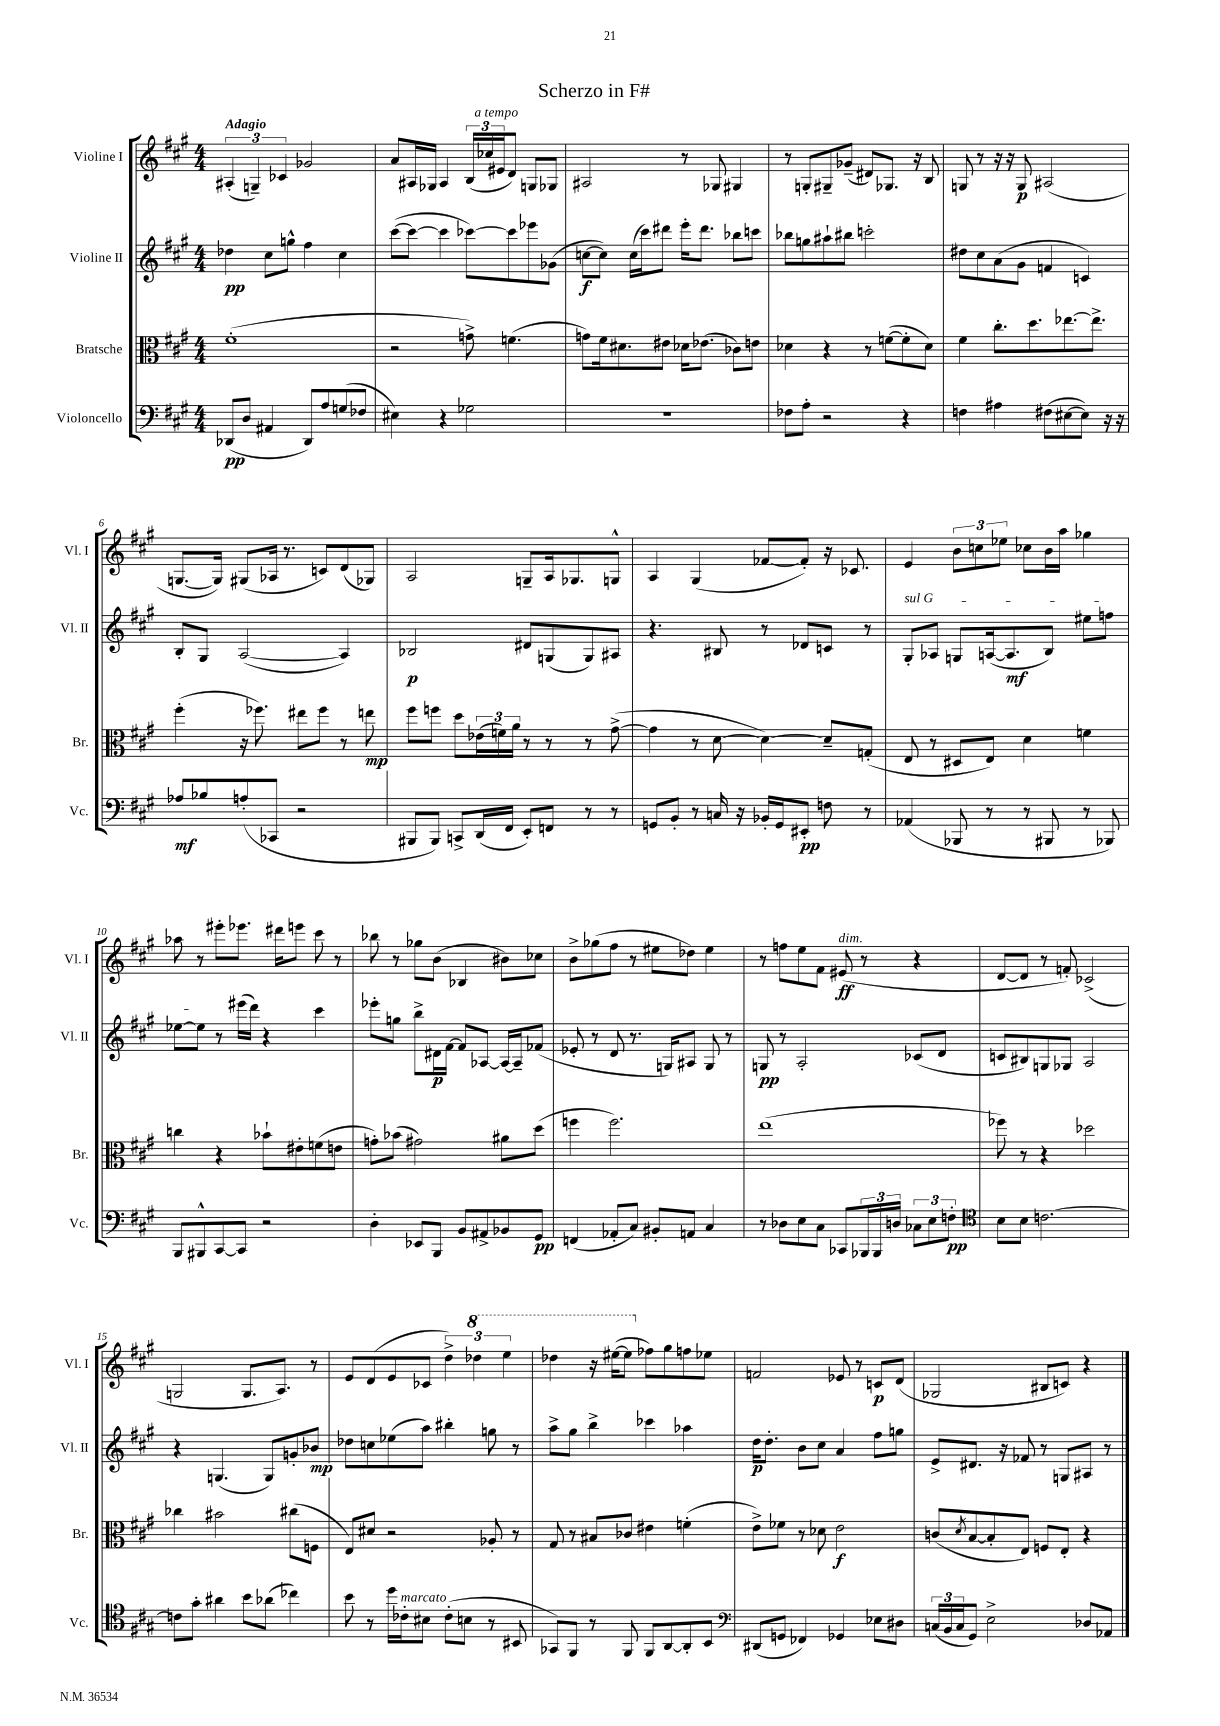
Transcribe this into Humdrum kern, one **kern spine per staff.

**kern	**dynam	**kern	**dynam	**kern	**dynam	**kern	**dynam
*part4	*part4	*part3	*part3	*part2	*part2	*part1	*part1
*staff4	*staff4	*staff3	*staff3	*staff2	*staff2	*staff1	*staff1
*I"Violoncello	*	*I"Bratsche	*	*I"Violine II	*	*I"Violine I	*
*I'Vc.	*	*I'Br.	*	*I'Vl. II	*	*I'Vl. I	*
*clefF4	*	*clefC3	*	*clefG2	*	*clefG2	*
*k[f#c#g#]	*	*k[f#c#g#]	*	*k[f#c#g#]	*	*k[f#c#g#]	*
*M4/4	*	*M4/4	*	*M4/4	*	*M4/4	*
=1	=1	=1	=1	=1	=1	=1	=1
!	!	!	!	!	!	!LO:TX:a:B:t=Adagio	!
(8DD-X/L	pp	(1f#'	.	4dd-X\	pp	(6A#X'/	.
8D/J	.	.	.	.	.	.	.
.	.	.	.	.	.	6Gn~/)	.
4AA#X/	.	.	.	8cc#\L	.	.	.
.	.	.	.	.	.	6c-X/	.
.	.	.	.	8ggn^^\J	.	.	.
8DD-/L)	.	.	.	4ff#\	.	2g-X/	.
8A/	.	.	.	.	.	.	.
(8Gn/	.	.	.	4cc#\	.	.	.
8F-X/J	.	.	.	.	.	.	.
=2	=2	=2	=2	=2	=2	=2	=2
4E#X\)	.	2r	.	([8ccc#\L	.	8a/L	.
.	.	.	.	8ccc#\J_	.	16A#X/L	.
.	.	.	.	.	.	16G-X/JJ	.
4r	.	.	.	4ccc#\]	.	4A#/	.
2G-X\	.	8gn^\)	.	[8ccc-X\L)	.	(24B/LL	.
!	!	!	!	!	!	!LO:TX:a:i:t=a tempo	!
.	.	.	.	.	.	24cc-X/	.
.	.	.	.	.	.	24e#X/J	.
.	.	(4.fn\	.	8ccc-\]	.	8d/J)	.
.	.	.	.	8eee-X\	.	8Gn/L	.
.	.	.	.	(8g-X\J	.	8G-X/J	.
=3	=3	=3	=3	=3	=3	=3	=3
1r	.	8gn\L)	.	[8ccn\L	f	2A#X/	.
.	.	16f#\k	.	8cc\J])	.	.	.
.	.	8.d#X\	.	.	.	.	.
.	.	.	.	(16cc\LL	.	.	.
.	.	.	.	16ccc#\J)	.	.	.
.	.	8e#X\J	.	8ddd#X\J	.	.	.
.	.	16d-X\KL	.	16eee'\KL	.	8r	.
.	.	(8.e-X\J	.	8.ddd#\J	.	.	.
.	.	.	.	.	.	8G-X/	.
.	.	8c-X\L)	.	8bb-X\L	.	4G#X/	.
.	.	8en\J	.	8cccn\J	.	.	.
=4	=4	=4	=4	=4	=4	=4	=4
8F-X\L	.	4d-X\	.	8bb-X\L	.	8r	.
8A'\J	.	.	.	8ggn\	.	8Gn'/L	.
2r	.	4r	.	8aa#X`\	.	8G#X~/	.
.	.	.	.	8bb#X\J	.	(8g-X~/J	.
.	.	8r	.	2cccn'\	.	8d#X/L)	.
.	.	([8fn\L	.	.	.	8.G-X/J	.
4r	.	8f'\]	.	.	.	.	.
.	.	.	.	.	.	16r	.
.	.	8d-\J)	.	.	.	8B/	.
=5	=5	=5	=5	=5	=5	=5	=5
4Fn\	.	4f#\	.	8dd#X\L	.	8Gn/	.
.	.	.	.	8cc#\	.	8r	.
4A#X\	.	8.cc#'\L	.	(8a\	.	16r	.
.	.	.	.	.	.	16r	.
.	.	.	.	8g#\J	.	8G/	p
.	.	8.dd\	.	.	.	.	.
(8F#X\L	.	.	.	4fn/	.	(2A#X/	.
[8E#X\	.	[8.ee-X\	.	.	.	.	.
8E#\J])	.	.	.	4cn/)	.	.	.
.	.	8.ee-^\J]	.	.	.	.	.
16r	.	.	.	.	.	.	.
16r	.	.	.	.	.	.	.
!!LO:LB:g=z
=6	=6	=6	=6	=6	=6	=6	=6
8A-X/L	mf	(4ff#'\	.	8B'/L	.	[8.Gn/L	.
8B-X/	.	.	.	8G#/J	.	.	.
.	.	.	.	.	.	16G/Jk])	.
(8An'/	.	16r	.	([2A/	.	(8G#X/L	.
.	.	8.ff-X\)	.	.	.	.	.
8CC-X/J	.	.	.	.	.	16A-X/Jk	.
.	.	.	.	.	.	8.r	.
2r	.	8ee#X\L	.	.	.	.	.
.	.	8ff-\J	.	.	.	8cn/L)	.
.	.	8r	.	4A/])	.	(8d/	.
.	.	8een\	mp	.	.	8G-X/J)	.
=7	=7	=7	=7	=7	=7	=7	=7
8BBB#X/L	.	8ff#\L	.	2B-X/	p	2A/	.
8BBB#/J)	.	8ffn\J	.	.	.	.	.
8CCn^/L	.	8dd\L	.	.	.	.	.
(16DD/L	.	(24e-X\L	.	.	.	.	.
.	.	24fn\)	.	.	.	.	.
16FF#/JJ	.	.	.	.	.	.	.
.	.	24a\JJ	.	.	.	.	.
8EE'/L)	.	8r	.	8d#X/L	.	8Gn~/L	.
8FFn/J	.	8r	.	(8Gn/	.	16A/k	.
.	.	.	.	.	.	8.G-X/	.
8r	.	8r	.	8G/)	.	.	.
8r	.	([8g#^\	.	8A#X/J	.	8Gn^^/J	.
=8	=8	=8	=8	=8	=8	=8	=8
8GGn/L	.	4g#\]	.	4.r	.	4A/	.
8BB'/J	.	.	.	.	.	.	.
8r	.	8r	.	.	.	(4G#/	.
16Cn/	.	[8d\	.	8B#X/	.	.	.
16r	.	.	.	.	.	.	.
16BB-X'/LL	.	4d\_)	.	8r	.	[8f-X/L	.
16GG/J	.	.	.	.	.	.	.
8EE#X'/J	pp	.	.	8d-X/L	.	8f-'/J])	.
8Fn\	.	8d~/L]	.	8cn/J	.	16r	.
.	.	.	.	.	.	8.c-X/	.
8r	.	(8Gn'/J	.	8r	.	.	.
=9	=9	=9	=9	=9	=9	=9	=9
!	!	!	!	!LO:TX:a:i:t=sul G	!	!	!
(4AA-X/	.	8E/	.	8G#'/L	.	4e/	.
.	.	8r	.	8A-X/J	.	.	.
8BBB-X/	.	8D#X/L	.	8Gn/L	.	12b\L	.
.	.	.	.	.	.	12ccn\	.
8r	.	8E/J)	.	([16An/k	.	.	.
.	.	.	.	.	.	12ee-X\J	.
.	.	.	.	8.A/]	mf	.	.
8r	.	4d\	.	.	.	8cc-X\L	.
8BBB#X/	.	.	.	8B/J)	.	16b\L	.
.	.	.	.	.	.	16aa\JJ	.
8r	.	4fn\	.	8ee#X\L	.	4gg-X\	.
8BBB-X/)	.	.	.	8ffn\J	.	.	.
!!LO:LB:g=z
=10	=10	=10	=10	=10	=10	=10	=10
8BBB/L	.	4ccn\	.	[8ee-X\L	.	8aa-X\	.
8BBB#X^^/	.	.	.	8ee-\J]	.	8r	.
[8CC#/	.	4r	.	8r	.	8eee#X'\L	.
8CC#/J]	.	.	.	(16eee#X\LL	.	8.eee-X\J	.
.	.	.	.	16ddd\JJ)	.	.	.
2r	.	8b-X`\L	.	4r	.	.	.
.	.	.	.	.	.	16ddd#X\KL	.
.	.	8e#X'\	.	.	.	8eeen\J	.
.	.	(8fn\	.	4ccc#\	.	8ccc#\	.
.	.	8en\J	.	.	.	8r	.
=11	=11	=11	=11	=11	=11	=11	=11
4D'\	.	8gn'\L)	.	8eee-X'\L	.	8bb-X\	.
.	.	(8b-X\J	.	8ggn\J	.	8r	.
8EE-X/L	.	2g#X\)	.	8bb^\L	.	8gg-X\L	.
8BBB/J	.	.	.	16d#X\L	p	(8b\J	.
.	.	.	.	[16f#\JJ	.	.	.
8BB/L	.	.	.	8f#/L]	.	4B-X/	.
8AA#X^/	.	.	.	[8A-X/J	.	.	.
8BB-X/	.	8a#X\L	.	16A-/LL_	.	8b#X\L)	.
.	.	.	.	16A-~/J]	.	.	.
8GG#/J	pp	(8dd\J	.	(8f-X/J	.	8cc-X\J	.
=12	=12	=12	=12	=12	=12	=12	=12
(4FFn/	.	4ffn\	.	8e-X'/	.	8b^\L	.
.	.	.	.	8r	.	(8gg-X\	.
8AA-X'/L	.	2.ff\)	.	8d/	.	8ff#\J	.
8C#/J)	.	.	.	8.r	.	8r	.
8BB#X'/L	.	.	.	.	.	8ee#X\L	.
.	.	.	.	16Gn/KL)	.	.	.
8AAn/J	.	.	.	8A#X/J	.	8dd-X\J)	.
4C#/	.	.	.	8G/	.	4ee#\	.
.	.	.	.	8r	.	.	.
=13	=13	=13	=13	=13	=13	=13	=13
8r	.	(1ee	.	8Gn/	pp	8r	.
8D-X\L	.	.	.	8r	.	8ffn\L	.
8E\	.	.	.	2A'/	.	8ee\	.
8C#\J	.	.	.	.	.	8f#\J	.
!	!	!	!	!	!	!LO:TX:a:i:t=dim.	!
8CC-X/L	.	.	.	.	.	(8e#X/	ff
24BBB-X/L	.	.	.	.	.	8r	.
24BBB-/	.	.	.	.	.	.	.
24Dn/JJ	.	.	.	.	.	.	.
12C-X\L	.	.	.	(8c-X/L	.	4r	.
12E\	.	.	.	.	.	.	.
.	.	.	.	8d/J	.	.	.
12Fn'\J	pp	.	.	.	.	.	.
=14	=14	=14	=14	=14	=14	=14	=14
*clefC4	*	*	*	*	*	*	*
8B\L	.	8ff-X\)	.	8cn/L	.	[8d/L	.
8B\J	.	8r	.	8B#X/)	.	8d/J]	.
[2.cn\	.	4r	.	8Gn/	.	8r	.
.	.	.	.	8G-X/J	.	8fn'/)	.
.	.	2dd-X\	.	2A/	.	(2c-X^/	.
!!LO:LB:g=z
=15	=15	=15	=15	=15	=15	=15	=15
8cn\L]	.	4cc-X\	.	4r	.	2Gn/	.
8g#'\J	.	.	.	.	.	.	.
4a#X\	.	2b#X\	.	(4.Gn/	.	.	.
8b\L	.	.	.	.	.	8.G/L	.
(8a-X\J	.	.	.	8G/L)	.	.	.
.	.	.	.	.	.	8.A/J)	.
4cc-X\)	.	(8cc#X\L	.	8gn'/	.	.	.
.	.	8Fn\J	.	8b-X/J	mp	8r	.
=16	=16	=16	=16	=16	=16	=16	=16
8b\	.	8E/L)	.	8dd-X\L	.	8e/L	.
8r	.	8d#X/J	.	8ccn\	.	(8d/	.
16dd\LL	.	2r	.	(8ee-X\	.	8e/	.
!LO:TX:a:i:t=marcato	!	!	!	!	!	!	!
16c-X'\J	.	.	.	.	.	.	.
8B#X\J	.	.	.	8aa\J)	.	8c-X/J	.
(8c-'\L	.	.	.	4bb#X'\	.	6dd^\)	.
8Bn\J	.	.	.	.	.	.	.
*	*	*	*	*	*	*8va	*
.	.	.	.	.	.	6ddd-X\	.
8r	.	8A-X'/	.	8ggn\	.	.	.
.	.	.	.	.	.	6eee\	.
8BB#X/	.	8r	.	8r	.	.	.
=17	=17	=17	=17	=17	=17	=17	=17
8GG-X/L)	.	8G#/	.	8aa^\L	.	4ddd-X\	.
8FF#/J	.	8r	.	8gg#\J	.	.	.
8r	.	8B#X/L	.	4bb^\	.	16r	.
.	.	.	.	.	.	([16eee#X\KL	.
8FF#/	.	8c-X/J	.	.	.	8eee#\J]	.
*	*	*	*	*	*	*X8va	*
8FF#/L	.	4e#X\	.	4ccc-X\	.	8ff-X\L)	.
[8AA/	.	.	.	.	.	8gg#\	.
8AA'/]	.	(4fn'\	.	4aa-X\	.	8ffn\	.
8BB/J	.	.	.	.	.	8ee-X\J	.
=18	=18	=18	=18	=18	=18	=18	=18
*clefF4	*	*	*	*	*	*	*
(8DD#X/L	.	8e^\L)	.	16dd\KL	p	2fn/	.
.	.	.	.	8.dd'\J	.	.	.
8GGn/J	.	8f-X\J	.	.	.	.	.
4FF-X/)	.	8r	.	8b\L	.	.	.
.	.	8d-X\	.	8cc#\J	.	.	.
4GG-X/	.	2e\	f	4a/	.	8e-X/	.
.	.	.	.	.	.	8r	.
8E-X\L	.	.	.	8ff#\L	.	8cn/L	p
8D#X\J	.	.	.	8ggn\J	.	(8d/J	.
=19	=19	=19	=19	=19	=19	=19	=19
(24Cn/LL	.	(8cn/L	.	8e^/L	.	2G-X/	.
24BB/	.	.	.	.	.	.	.
24C/J	.	.	.	.	.	.	.
.	.	8qd/	.	.	.	.	.
8GG#/J)	.	[8B/	.	8.d#X/J	.	.	.
2E^\	.	8B'/]	.	.	.	.	.
.	.	.	.	16r	.	.	.
.	.	8E/J)	.	8f-X/	.	.	.
.	.	8Fn/L	.	8r	.	8B#X/L	.
.	.	8E'/J	.	8Gn/L	.	8cn/J)	.
8D-X/L	.	4r	.	8A#X/J	.	4r	.
8AA-X/J	.	.	.	8r	.	.	.
==	==	==	==	==	==	==	==
*-	*-	*-	*-	*-	*-	*-	*-
